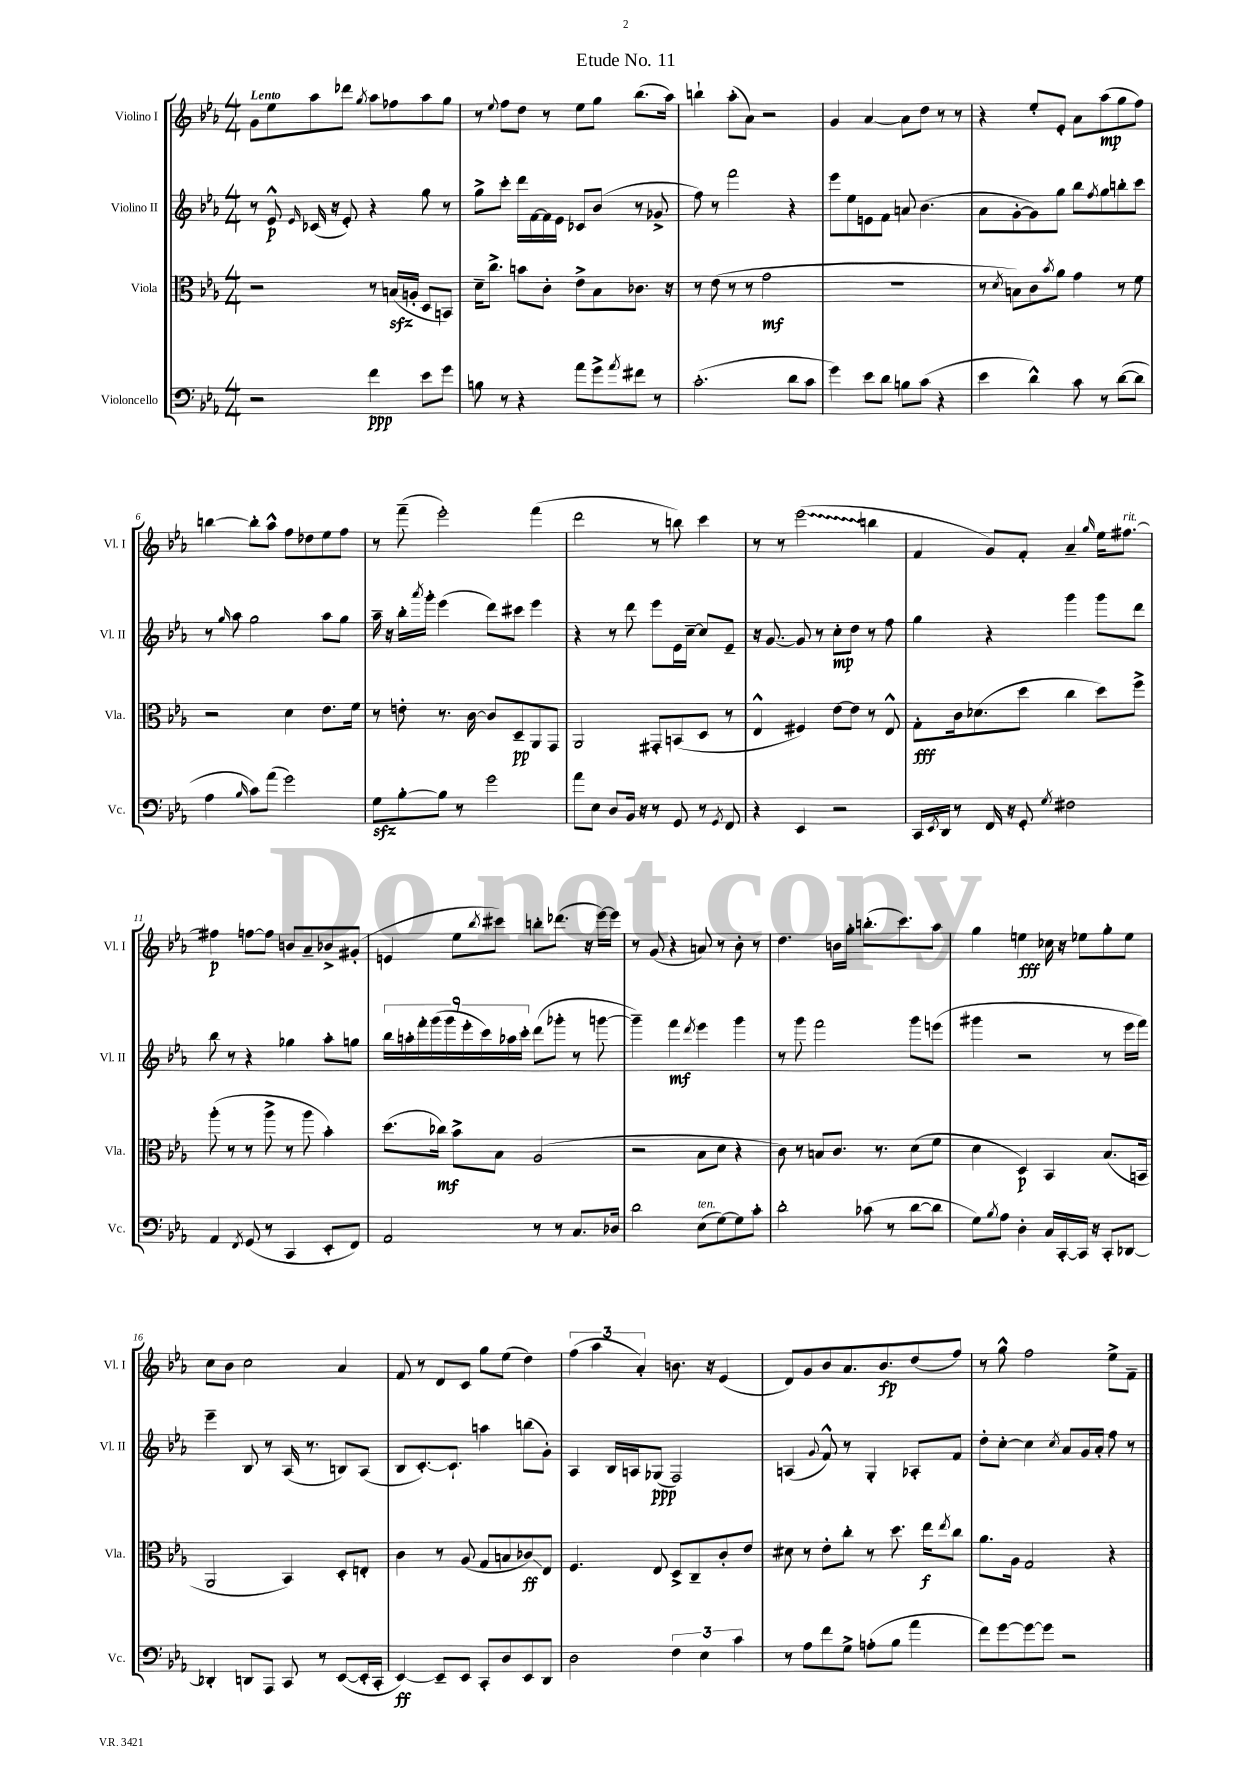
\header { title = "Etude No. 11" }
<<
\new StaffGroup <<
\new Staff = "s0" \with { instrumentName = "Violino I" shortInstrumentName = "Vl. I" } {
    \clef treble \key ees \major \numericTimeSignature \time 4/4 \tempo "Lento"
    g'8 ees''8 aes''8 des'''8 \acciaccatura { g''8 } aes''8 fes''8 aes''8 g''8 |
    r8 \appoggiatura { ees''8 } f''8 d''8 r8 ees''8 g''8 bes''8.( aes''16) |
    b''4-! aes''8-.( aes'8) r2 |
    g'4 aes'4~ aes'8 d''8 r8 r8 |
    r4 ees''8-. ees'8-. aes'8 aes''8\mp( g''8 f''8) |
    b''4~ b''8-. aes''8-^ f''8 des''8 ees''8 f''8 |
    r8 f'''8--( ees'''2-.) f'''4( |
    d'''2 r8 b''8) c'''4 |
    r8 r8 \once \override Glissando.style = #'zigzag ees'''2\glissando( b''4 |
    f'4 g'8) f'8-. aes'4-- \grace { g''16 } ees''16 fis''8.~^\markup { \italic "rit." } |
    fis''4\p f''8~ f''8 b'8 aes'8-- bes'8-> gis'8-.( |
    e'4 ees''8 \acciaccatura { bes''8 } cis'''8) b''8-. des'''8.( r16 ees'''16~) ees'''16 |
    r8 g'8( r4 a'8) r8 bes'8-. r8 |
    d''4. b'16 g''16-. b''8.-.( c'''8.) aes''8 |
    g''4 e''4\fff ces''16 r16 ees''8 g''8-. ees''8 |
    c''8 bes'8 c''2 aes'4 |
    f'8 r8 d'8 c'8 g''8 ees''8( d''4) |
    \tuplet 3/2 { f''4( aes''4 aes'4-.) } b'8. r16 ees'4( |
    d'8) g'8 bes'8 aes'8. bes'8.\fp d''8( f''8) |
    r8 g''8-^ f''2 ees''8-> f'8-- \bar "|." |
}
\new Staff = "s1" \with { instrumentName = "Violino II" shortInstrumentName = "Vl. II" } {
    \clef treble \key ees \major \numericTimeSignature \time 4/4
    r8 ees'8-^\p \grace { ees'16 } ces'16( r16 ees'8-.) r4 g''8 r8 |
    g''8-> c'''8-. d'''16 f'16~ f'16 ees'16 ces'8 bes'8( r8 ges'8-> |
    f''8) r8 f'''2 r4 |
    ees'''8 ees''8 e'8 f'8 a'8 bes'4.( |
    aes'8 g'8~-. g'8) g''8 bes''8 \acciaccatura { f''8 } g''8 b''8-. c'''8 |
    r8 \grace { g''16 } aes''8 g''2 aes''8 g''8 |
    aes''16-- r16 bes''16-. \acciaccatura { aes'''8 } g'''16-. ees'''4( d'''8) cis'''8 ees'''4 |
    r4 r8 d'''8 ees'''8 ees'16 c''16~-- c''8 ees'8-- |
    r16 g'8.~ g'8 r8 c''8-.\mp d''8 r8 f''8 |
    g''4 r4 g'''4 g'''8 d'''8 |
    bes''8 r8 r4 ges''4 aes''8-. g''8 |
    \tuplet 9/8 { bes''16 a''16-. f'''16-. g'''16( g'''16 ees'''16-. c'''16) aes''16 c'''16-. } d'''8( ges'''8-. r8 g'''8~ |
    g'''4--) f'''4\mf \acciaccatura { d'''8 } ees'''4 g'''4 |
    r8 g'''8 f'''2 g'''8 e'''8( |
    gis'''4 r2 r8 ees'''16 f'''16) |
    ees'''4-- bes8 r8 aes16( r8. b8) aes8( |
    bes8 c'8.~-.) c'8.-! a''4 b''8( g'8-.) |
    aes4 bes16 a16 ges8\ppp( f2) |
    a4( \appoggiatura { g'8 } f'8-^) r8 g4-. aes8-. f'8 |
    d''8-. c''8~-. c''4 \acciaccatura { c''8 } aes'8 g'16 aes'16-. f''8 r8 \bar "|." |
}
\new Staff = "s2" \with { instrumentName = "Viola" shortInstrumentName = "Vla." } {
    \clef alto \key ees \major \numericTimeSignature \time 4/4
    r2 r8 b16\sfz( a16-. d8 b,8) |
    d'16-- c''8.-> b'8 c'8-. ees'8-> bes8 ces'8. r16 |
    r8 ees'8( r8 r8 g'2\mf |
    R1 |
    r8 \acciaccatura { d'8 } b8) c'8 \acciaccatura { bes'8 } aes'8 g'4 r8 f'8 |
    r2 d'4 ees'8. f'16 |
    r8 e'8-. r8. c'16~ c'8 d8--\pp aes,8 g,8 |
    aes,2 gis,8-. b,8( d8 r8 |
    ees4-^ fis4) ees'8~ ees'8 r8 ees8-^ |
    g8-.\fff c'16 des'8.( d''8 c''4 d''8) f''8-> |
    aes''8-.( r8 r8 aes''8-> r8 aes''8 bes'4-.) |
    d''8.( ces''16\mf) bes'8-> bes8 aes2( |
    r2 bes8 d'8 r4 |
    c'8) r8 b8 c'8. r8. d'8( f'8 |
    d'4 d4\p) bes,4 bes8.( b,16 |
    aes,2 bes,4) d8-. e8-. |
    c'4 r8 aes8( g8 b8 ces'8\glissando\ff) ees8 |
    f4. ees8 d8-> c8-- c'8-. ees'8 |
    dis'8 r8 ees'8-. c''8-. r8 d''8. ees''16\f \acciaccatura { ees''8 } c''8 |
    aes'8. aes16 g2 r4 \bar "|." |
}
\new Staff = "s3" \with { instrumentName = "Violoncello" shortInstrumentName = "Vc." } {
    \clef bass \key ees \major \numericTimeSignature \time 4/4
    r2 f'4\ppp ees'8 g'8 |
    b8 r8 r4 aes'8 g'8-> \acciaccatura { aes'8 } fis'8 r8 |
    c'2.-.( d'8 c'8 |
    g'4) ees'8 d'8 b8 c'8( r4 |
    ees'4 d'4-^) c'8 r8 d'8~( d'8 |
    aes4 \grace { bes16 } c'8) aes'8( g'2) |
    g8\sfz bes8~-. bes8 r8 g'2 |
    aes'8 ees8 d8 bes,16 r16 r8 g,8 r8 \acciaccatura { g,8 } f,8 |
    r4 ees,4 r2 |
    c,16 \acciaccatura { ees,8 } d,16 r8 f,16 r16 g,8-. \acciaccatura { g8 } fis2 |
    aes,4 \acciaccatura { f,8 } g,8( r8 c,4 ees,8-. f,8) |
    aes,2 r8 r8 c8. des16 |
    d'2 ees8^\markup { \italic "ten." }( g8~) g8 c'8-. |
    d'2-. ces'8( r8 d'8~ d'8 |
    g8) \acciaccatura { bes8 } aes8 d4-. c16 c,16~-. c,16 r16 c,8-. des,8~ |
    des,4-. d,8 aes,,8 c,8 r8 ees,8~( ees,16-. c,16-. |
    ees,4~\ff) ees,8-- ees,8 c,8-. d8 ees,8 d,8 |
    d2 \tuplet 3/2 { f4 ees4 c'4 } |
    r8 aes8 f'8 g8-> a8-.( bes8 aes'4 |
    f'8) g'8~ g'8~ g'8 r2 \bar "|." |
}
>>
>>
